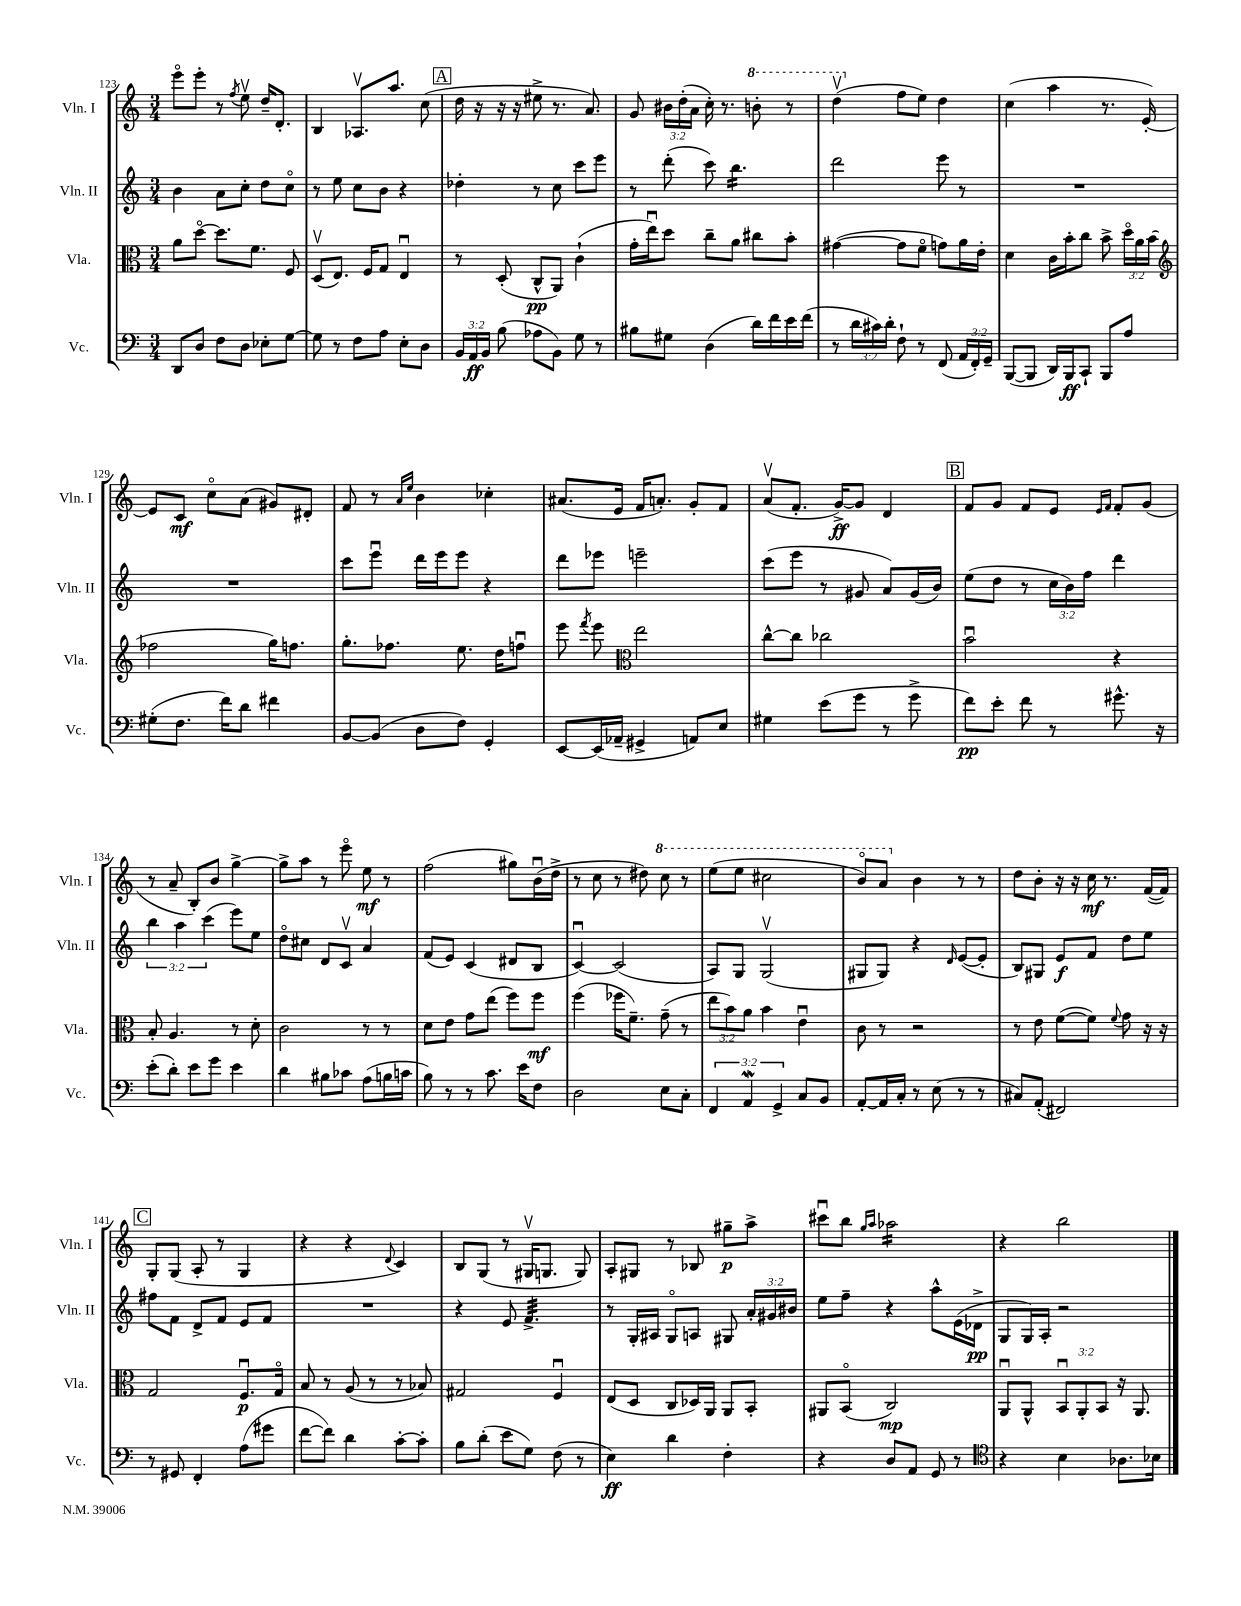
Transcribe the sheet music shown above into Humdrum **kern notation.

**kern	**kern	**kern	**kern
*staff4	*staff3	*staff2	*staff1
*clefF4	*clefC3	*clefG2	*clefG2
*k[]	*k[]	*k[]	*k[]
*M3/4	*M3/4	*M3/4	*M3/4
8DD	8a	4b	8eeeo
8D	[8ddo	.	8eee'
8F	8.dd]	8a	8r
.	.	.	8qff
8D	.	8cc'	8eev
.	8.f	.	.
8E-'	.	8dd	16dd~
.	.	.	8.d'
[8G	8F	8cco	.
=	=	=	=
8G]	(8Dv	8r	4B
8r	8.E)	8ee	.
8F	.	8cc	8.A-v
.	16F	.	.
8A	8G	8b	.
.	.	.	8.aa
8E'	4Eu	4r	.
8D	.	.	(8cc
=	=	=	=
24BB	8r	4dd-'	16dd
24AA	.	.	.
.	.	.	16r
24BB	.	.	.
(8B	(8D'	.	16r
.	.	.	16r
8A-	8C^^	8r	8ee#^
8BB)	8AA)	8cc	8.r
8G	(4c`	8ccc	.
.	.	.	8.a)
8r	.	8eee	.
=	=	=	=
8B#	16g'	8r	8g
.	16eeu)	.	.
8G#	8dd	(8ddd'	24b#
.	.	.	(24dd'
.	.	.	24a
(4D	8cc~	8ccc)	16cc')
.	.	.	8.r
.	8a	4.bb	.
16d)	8cc#	.	8bb'
16f	.	.	.
16e	8b'	.	8r
(16f	.	.	.
=	=	=	=
8r	([4g#	2ddd	(4dddv
24d	.	.	.
24c#)	.	.	.
24d'	.	.	.
8F`	8g#]	.	8ff
8r	8fo	.	8ee)
(8FF	8g)	8eee	4dd
24AA	16a	8r	.
24FF')	.	.	.
.	16e'	.	.
24GG~	.	.	.
=	=	=	=
([8BBB	4d	2.r	(4cc
8BBB]	.	.	.
16DD)	16c	.	4aa
16BBB	16b'	.	.
8CC`	8cc	.	.
8BBB	8b^	.	8.r
8A	24ddo	.	.
.	24a	.	.
.	.	.	[16e')
.	(24b	.	.
=	=	=	=
*	*clefG2	*	*
(8G#'	2ff-	2.r	8e]
8.F	.	.	8c
.	.	.	8cco
16f)	.	.	.
8d	.	.	(8a
4f#	16gg)	.	8g#)
.	8.ff	.	.
.	.	.	8d#'
=	=	=	=
[8BB	8.gg'	8ccc	8f
(8BB]	.	8eeeu	8r
.	8.ff-	.	.
.	.	.	16qqa
.	.	.	16qqee
8D	.	16ddd	4b
.	.	16eee	.
8F)	8.ee	8eee	.
4GG'	.	4r	4cc-'
.	16dd	.	.
.	8ffu	.	.
=	=	=	=
[8EE	8eee	8ddd	(8.a#
.	8qfff	.	.
(16EE]	8eee	8eee-	.
16AA-~	.	.	16e
*	*clefC3	*	*
4GG#^	2ee	2eee~	16f
.	.	.	8.a')
8AA)	.	.	8g'
8E	.	.	8f
=	=	=	=
4G#	[8cc^^	(8ccc	(8av
.	8cc]	8eee	8.f'
(8e	2cc-	8r	.
.	.	.	[16g^)
8g	.	8g#	8g]
8r	.	8a)	4d
8g^	.	(16g#	.
.	.	16b)	.
=	=	=	=
8f)	2bu	(8ee	8f
8e'	.	8dd	8g
8f	.	8r	8f
8r	.	24cc	8e
.	.	24b)	.
.	.	24ff	.
.	.	.	16qqe
.	.	.	16qqf
8.g#^^	4r	4ddd	8f'
.	.	.	(8g
16r	.	.	.
=	=	=	=
(8e'	8B'	6bb	8r
8d')	4.A	.	8a~
.	.	6aa	.
8e	.	.	8B')
.	.	(6ccc	.
8g	.	.	8b
4e	8r	8eee)	[4gg^
.	8d'	8ee	.
=	=	=	=
4d	2c	8ddo	8gg^]
.	.	8cc#	8aa
8B#	.	8d	8r
8c-	.	8cv	8eeeo
(8A	8r	4a	8ee
16B	8r	.	8r
16c	.	.	.
=	=	=	=
8B)	8d	(8f	(2ff
8r	8e	8e)	.
8r	8g	(4c	.
8.c	(8ee	.	.
.	8ff)	8d#	8gg#)
16e	.	.	.
8F	8ff	8B	(16bu
.	.	.	16dd^
=	=	=	=
2D	(4ff	[4cu)	8r
.	.	.	8cc
.	16ff-	(2c]	8r
.	8.f~)	.	.
.	.	.	8dd#)
8E	(8g~	.	8ccc
8C'	8r	.	8r
=	=	=	=
6FF	12ee	8A)	(8eee
.	12b)	.	.
.	.	8G	8eee
6AA	12a	.	.
.	4b	(2Gv	2ccc#
6GG^	.	.	.
8C	4eu	.	.
8BB	.	.	.
=	=	=	=
[8AA'	8c	8G#	8bbo)
16AA]	8r	8G#)	8aa
16C'	.	.	.
8r	2r	4r	4b
(8E	.	.	.
.	.	16qqd	.
8r	.	([8e	8r
8r	.	8e']	8r
=	=	=	=
8C#)	8r	8B)	8dd
(8AA'	8e	8G#	8b'
2FF#)	([8f	8e	16r
.	.	.	16r
.	8f])	8f	16cc
.	.	.	8.r
.	8qqf	.	.
.	8g	8dd	.
.	16r	8ee	([16f
.	16r	.	16f])
=	=	=	=
8r	2G	8ff#	8G'
8GG#	.	8f	(8G
4FF'	.	8d^	8A'
.	.	8f	8r
(8A	8.Fu	8e	4G
8g#	.	8f	.
.	16Go	.	.
=	=	=	=
[8f	8B	2.r	4r
8f])	8r	.	.
4d	(8A	.	4r
.	8r	.	.
.	.	.	8qqd
[8c'	8r	.	4c)
8c']	8B-)	.	.
=	=	=	=
8B	2G#	4r	8B
(8d'	.	.	(8G
8e	.	8e	8r
8G)	.	4.f^	16G#v
.	.	.	8.G
(8F	4Fu	.	.
8r	.	.	8G)
=	=	=	=
4E)	(8E	8r	8A'
.	8D	16G'	8G#
.	.	16A#	.
4d	8C	8Go	8r
.	16D-)	8A	8B-
.	16AA	.	.
4F'	8AA	8G#	8gg#~
.	8BB'	24a'	8aa^
.	.	24g#	.
.	.	24b#	.
=	=	=	=
4r	8AA#	8ee	8ccc#u
.	(8BBo	8ff~	8bb
.	.	.	16qqgg
.	.	.	16qqaa
8D	2C)	4r	2aa-
8AA	.	.	.
8GG	.	8aa^^	.
8r	.	(16e	.
.	.	16d-^	.
=	=	=	=
*clefC4	*	*	*
4r	8AAu	8G	4r
.	8AA^^	16G)	.
.	.	16A'	.
4B	12BBu	2r	2bb
.	12AA'	.	.
.	12BB	.	.
8.A-	16r	.	.
.	8.AA	.	.
16B-	.	.	.
==	==	==	==
*-	*-	*-	*-
